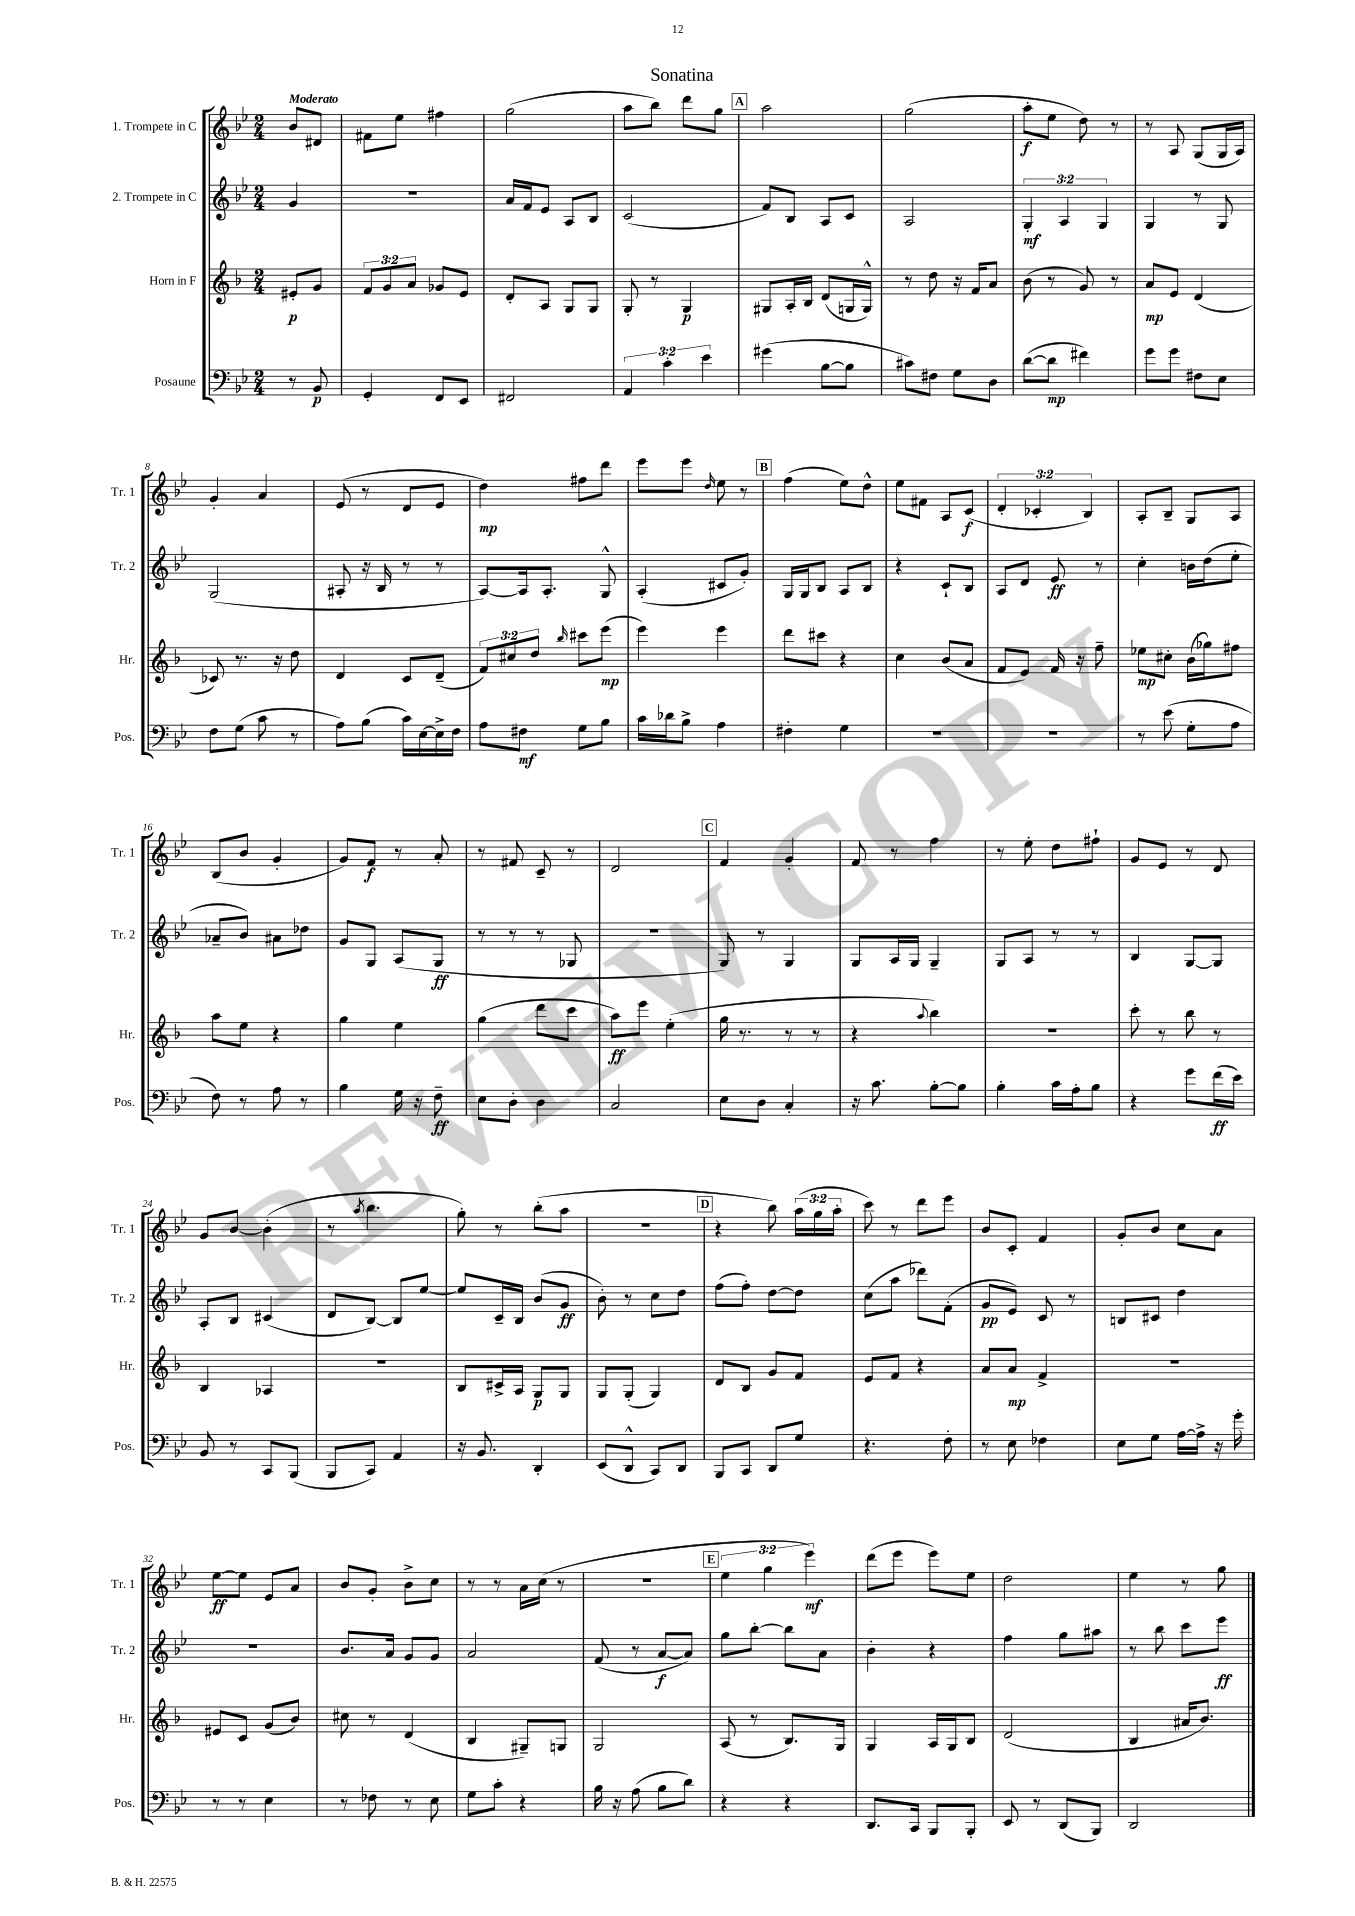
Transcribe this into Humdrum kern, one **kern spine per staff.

**kern	**dynam	**kern	**dynam	**kern	**dynam	**kern	**dynam
*part4	*part4	*part3	*part3	*part2	*part2	*part1	*part1
*staff4	*staff4	*staff3	*staff3	*staff2	*staff2	*staff1	*staff1
*I"Posaune	*	*I"Horn in F	*	*I"2. Trompete in C	*	*I"1. Trompete in C	*
*I'Pos.	*	*I'Hr.	*	*I'Tr. 2	*	*I'Tr. 1	*
*clefF4	*	*clefG2	*	*clefG2	*	*clefG2	*
*k[b-e-]	*	*k[b-]	*	*k[b-e-]	*	*k[b-e-]	*
*M2/4	*	*M2/4	*	*M2/4	*	*M2/4	*
=	=	=	=	=	=	=	=
!	!	!	!	!	!	!LO:TX:a:B:t=Moderato	!
8r	.	8e#X'/L	p	4g/	.	8b-/L	.
8BB-/	p	8g/J	.	.	.	8d#X/J	.
=1	=1	=1	=1	=1	=1	=1	=1
4GG'/	.	12f/L	.	2r	.	8f#X\L	.
.	.	12g/	.	.	.	.	.
.	.	.	.	.	.	8ee-\J	.
.	.	12a/J	.	.	.	.	.
8FF/L	.	8g-X/L	.	.	.	4ff#X\	.
8EE-/J	.	8e/J	.	.	.	.	.
=2	=2	=2	=2	=2	=2	=2	=2
2FF#X/	.	8d'/L	.	16a/LL	.	(2gg\	.
.	.	.	.	16f/J	.	.	.
.	.	8A/J	.	8e-/J	.	.	.
.	.	8G/L	.	8A/L	.	.	.
.	.	8G/J	.	8B-/J	.	.	.
=3	=3	=3	=3	=3	=3	=3	=3
6AA/	.	8G'/	.	(2c/	.	8aa\L	.
.	.	8r	.	.	.	8bb-\J)	.
6c'\	.	.	.	.	.	.	.
.	.	4G/	p	.	.	8ddd\L	.
6e-\	.	.	.	.	.	.	.
.	.	.	.	.	.	8gg\J	.
!!LO:REH:place=s1:t=A
=4	=4	=4	=4	=4	=4	=4	=4
(4g#X\	.	8G#X/L	.	8f/L)	.	2aa\	.
.	.	16A'/L	.	8B-/J	.	.	.
.	.	16B-/JJ	.	.	.	.	.
[8B-\L	.	(8d/L	.	8A/L	.	.	.
8B-\J]	.	16Gn/L	.	8c/J	.	.	.
.	.	16G^^/JJ)	.	.	.	.	.
=5	=5	=5	=5	=5	=5	=5	=5
8c#X\L)	.	8r	.	2A/	.	(2gg\	.
8F#X\J	.	8dd\	.	.	.	.	.
8G\L	.	16r	.	.	.	.	.
.	.	16f/KL	.	.	.	.	.
8D\J	.	8a/J	.	.	.	.	.
=6	=6	=6	=6	=6	=6	=6	=6
([8d\L	.	(8b-\	.	6G'/	mf	8aa'\L	f
8d\J]	mp	8r	.	.	.	8ee-\J	.
.	.	.	.	6A/	.	.	.
4f#X\)	.	8g/)	.	.	.	8dd\)	.
.	.	.	.	6G/	.	.	.
.	.	8r	.	.	.	8r	.
=7	=7	=7	=7	=7	=7	=7	=7
8g\L	.	8a/L	mp	4G/	.	8r	.
8g\J	.	8e/J	.	.	.	8A/	.
8F#X\L	.	(4d/	.	8r	.	(8G/L	.
8E-\J	.	.	.	8G/	.	16G/L	.
.	.	.	.	.	.	16A/JJ)	.
!!LO:LB:g=z
=8	=8	=8	=8	=8	=8	=8	=8
8F\L	.	8c-X/)	.	(2G/	.	4g'/	.
(8G\J	.	8.r	.	.	.	.	.
8c\	.	.	.	.	.	4a/	.
.	.	16r	.	.	.	.	.
8r	.	8dd\	.	.	.	.	.
=9	=9	=9	=9	=9	=9	=9	=9
8A\L)	.	4d/	.	8A#X'/	.	(8e-/	.
(8B-\J	.	.	.	16r	.	8r	.
.	.	.	.	16B-/	.	.	.
16c\LL)	.	8c/L	.	8r	.	8d/L	.
[16E-\	.	.	.	.	.	.	.
16E-^\]	.	(8d~/J	.	8r	.	8e-/J	.
16F\JJ	.	.	.	.	.	.	.
=10	=10	=10	=10	=10	=10	=10	=10
8A\L	.	12f/L)	.	[8A/L)	.	4dd\)	mp
.	.	12cc#X/	.	.	.	.	.
8F#X\J	mf	.	.	16A/k]	.	.	.
.	.	12dd/J	.	.	.	.	.
.	.	.	.	8.A'/J	.	.	.
.	.	16qqbb-/	.	.	.	.	.
8G\L	.	8ccc#X\L	.	.	.	8ff#X\L	.
8B-\J	.	(8eee\J	mp	8G^^/	.	8ddd\J	.
=11	=11	=11	=11	=11	=11	=11	=11
16c\LL	.	4eee\)	.	(4A'/	.	8eee-\L	.
16d-X\J	.	.	.	.	.	.	.
8B-^\J	.	.	.	.	.	8eee-\J	.
.	.	.	.	.	.	16qqdd/	.
4A\	.	4eee\	.	8c#X/L	.	8ee-\	.
.	.	.	.	8g'/J)	.	8r	.
!!LO:REH:place=s1:t=B
=12	=12	=12	=12	=12	=12	=12	=12
4F#X'\	.	8ddd\L	.	16G/LL	.	(4ff\	.
.	.	.	.	16G/J	.	.	.
.	.	8ccc#X\J	.	8B-/J	.	.	.
4G\	.	4r	.	8A/L	.	8ee-\L)	.
.	.	.	.	8B-/J	.	8dd^^\J	.
=13	=13	=13	=13	=13	=13	=13	=13
2r	.	4cc\	.	4r	.	8ee-\L	.
.	.	.	.	.	.	8f#X\J	.
.	.	(8b-/L	.	8c`/L	.	8A/L	.
.	.	8a/J	.	8B-/J	.	(8c/J	f
=14	=14	=14	=14	=14	=14	=14	=14
2r	.	8f/L	.	8A/L	.	6d'/	.
.	.	8e/J)	.	8d/J	.	.	.
.	.	.	.	.	.	6c-X'/	.
.	.	16f/	.	8e-/	ff	.	.
.	.	16r	.	.	.	.	.
.	.	.	.	.	.	6B-/)	.
.	.	8ff~\	.	8r	.	.	.
=15	=15	=15	=15	=15	=15	=15	=15
8r	.	8ee-X\L	mp	4cc'\	.	8A'/L	.
(8e-\	.	8cc#X'\J	.	.	.	8B-~/J	.
8G'\L	.	(16b-\LL	.	16bn\LL	.	8G/L	.
.	.	16gg-X\J)	.	(16dd\J	.	.	.
8A\J	.	8ff#X\J	.	8ee-'\J	.	8A/J	.
!!LO:LB:g=z
=16	=16	=16	=16	=16	=16	=16	=16
8F\)	.	8aa\L	.	8a-X~/L	.	(8B-/L	.
8r	.	8ee\J	.	8b-/J)	.	8b-/J	.
8A\	.	4r	.	8a#X\L	.	4g'/	.
8r	.	.	.	8dd-X\J	.	.	.
=17	=17	=17	=17	=17	=17	=17	=17
4B-\	.	4gg\	.	8g/L	.	8g/L)	.
.	.	.	.	8G/J	.	8f/J	f
16G\	.	4ee\	.	(8A/L	.	8r	.
16r	.	.	.	.	.	.	.
8F~\	ff	.	.	8G/J	ff	8a'/	.
=18	=18	=18	=18	=18	=18	=18	=18
8E-\L	.	(4gg\	.	8r	.	8r	.
8D'\J	.	.	.	8r	.	8f#X/	.
4D\	.	8ddd\L	.	8r	.	8c~/	.
.	.	8ccc\J	.	8G-X/	.	8r	.
=19	=19	=19	=19	=19	=19	=19	=19
2C/	.	8aa\L)	ff	2r	.	2d/	.
.	.	8eee\J	.	.	.	.	.
.	.	(4ee'\	.	.	.	.	.
!!LO:REH:place=s1:t=C
=20	=20	=20	=20	=20	=20	=20	=20
8E-\L	.	16gg\	.	8G/)	.	4f/	.
.	.	8.r	.	.	.	.	.
8D\J	.	.	.	8r	.	.	.
4C'/	.	8r	.	4G/	.	4g'/	.
.	.	8r	.	.	.	.	.
=21	=21	=21	=21	=21	=21	=21	=21
16r	.	4r	.	8G/L	.	8f/	.
8.c\	.	.	.	.	.	.	.
.	.	.	.	16A/L	.	8r	.
.	.	.	.	16G/JJ	.	.	.
.	.	8qqaa/	.	.	.	.	.
[8B-'\L	.	4bb-\)	.	4G~/	.	4ff\	.
8B-\J]	.	.	.	.	.	.	.
=22	=22	=22	=22	=22	=22	=22	=22
4B-'\	.	2r	.	8G/L	.	8r	.
.	.	.	.	8A/J	.	8ee-'\	.
16c\LL	.	.	.	8r	.	8dd\L	.
16A'\J	.	.	.	.	.	.	.
8B-\J	.	.	.	8r	.	8ff#X`\J	.
=23	=23	=23	=23	=23	=23	=23	=23
4r	.	8ccc'\	.	4B-/	.	8g/L	.
.	.	8r	.	.	.	8e-/J	.
8g\L	.	8bb-\	.	[8G/L	.	8r	.
(16f\L	ff	8r	.	8G/J]	.	8d/	.
16e-\JJ)	.	.	.	.	.	.	.
!!LO:LB:g=z
=24	=24	=24	=24	=24	=24	=24	=24
8BB-/	.	4B-/	.	8A'/L	.	8g/L	.
8r	.	.	.	8B-/J	.	[8b-/J	.
8CC/L	.	4A-X/	.	(4c#X/	.	(4b-'\]	.
(8BBB-/J	.	.	.	.	.	.	.
=25	=25	=25	=25	=25	=25	=25	=25
8BBB-/L	.	2r	.	8d/L	.	8r	.
.	.	.	.	.	.	8qaa/	.
8CC/J)	.	.	.	[8B-/J)	.	4.bb-\	.
4AA/	.	.	.	8B-/L]	.	.	.
.	.	.	.	[8ee-/J	.	.	.
=26	=26	=26	=26	=26	=26	=26	=26
16r	.	8B-/L	.	8ee-/L]	.	8gg'\)	.
8.BB-/	.	.	.	.	.	.	.
.	.	16c#X^/L	.	16c~/L	.	8r	.
.	.	16A/JJ	.	16B-/JJ	.	.	.
4DD'/	.	8G/L	p	(8b-/L	.	(8bb-'\L	.
.	.	8G/J	.	8g/J	ff	8aa\J	.
=27	=27	=27	=27	=27	=27	=27	=27
(8EE-/L	.	8G/L	.	8b-'\)	.	2r	.
8DD^^/J	.	(8G'/J	.	8r	.	.	.
8CC/L)	.	4G/)	.	8cc\L	.	.	.
8DD/J	.	.	.	8dd\J	.	.	.
!!LO:REH:place=s1:t=D
=28	=28	=28	=28	=28	=28	=28	=28
8BBB-/L	.	8d/L	.	(8ff\L	.	4r	.
8CC/J	.	8B-/J	.	8ff'\J)	.	.	.
8DD/L	.	8g/L	.	[8dd\L	.	8bb-\)	.
8G/J	.	8f/J	.	8dd\J]	.	(24aa\LL	.
.	.	.	.	.	.	24gg\	.
.	.	.	.	.	.	24aa'\JJ	.
=29	=29	=29	=29	=29	=29	=29	=29
4.r	.	8e/L	.	(8cc\L	.	8ccc\)	.
.	.	8f/J	.	8aa\J	.	8r	.
.	.	4r	.	8ddd-X\L)	.	8ddd\L	.
8F'\	.	.	.	(8f'\J	.	8eee-\J	.
=30	=30	=30	=30	=30	=30	=30	=30
8r	.	8a/L	.	8g/L	pp	8b-/L	.
8E-\	.	8a/J	mp	8e-/J)	.	8c'/J	.
4F-X\	.	4f^/	.	8c/	.	4f/	.
.	.	.	.	8r	.	.	.
=31	=31	=31	=31	=31	=31	=31	=31
8E-\L	.	2r	.	8Bn/L	.	8g'/L	.
8G\J	.	.	.	8c#X/J	.	8b-/J	.
[16A\LL	.	.	.	4dd\	.	8cc\L	.
16A^\JJ]	.	.	.	.	.	.	.
16r	.	.	.	.	.	8a\J	.
16g'\	.	.	.	.	.	.	.
!!LO:LB:g=z
=32	=32	=32	=32	=32	=32	=32	=32
8r	.	8e#X/L	.	2r	.	[8ee-\L	ff
8r	.	8c/J	.	.	.	8ee-\J]	.
4E-\	.	(8g/L	.	.	.	8e-/L	.
.	.	8b-/J)	.	.	.	8a/J	.
=33	=33	=33	=33	=33	=33	=33	=33
8r	.	8cc#X\	.	8.b-/L	.	8b-/L	.
8F-X\	.	8r	.	.	.	8g'/J	.
.	.	.	.	16a/Jk	.	.	.
8r	.	(4d/	.	8g/L	.	8b-^\L	.
8E-\	.	.	.	8g/J	.	8cc\J	.
=34	=34	=34	=34	=34	=34	=34	=34
8G\L	.	4B-/	.	2a/	.	8r	.
8c'\J	.	.	.	.	.	8r	.
4r	.	8G#X~/L)	.	.	.	16a\LL	.
.	.	.	.	.	.	(16cc\JJ	.
.	.	8Gn/J	.	.	.	8r	.
=35	=35	=35	=35	=35	=35	=35	=35
16B-\	.	2G/	.	(8f/	.	2r	.
16r	.	.	.	.	.	.	.
(8A\	.	.	.	8r	.	.	.
8B-\L	.	.	.	[8a/L	f	.	.
8d\J)	.	.	.	8a/J])	.	.	.
!!LO:REH:place=s1:t=E
=36	=36	=36	=36	=36	=36	=36	=36
4r	.	(8A/	.	8gg\L	.	6ee-\	.
.	.	8r	.	[8bb-'\J	.	.	.
.	.	.	.	.	.	6gg\	.
4r	.	8.B-/L)	.	8bb-\L]	.	.	.
.	.	.	.	.	.	6eee-\)	mf
.	.	.	.	8a\J	.	.	.
.	.	16G/Jk	.	.	.	.	.
=37	=37	=37	=37	=37	=37	=37	=37
8.DD/L	.	4G/	.	4b-'\	.	(8ddd\L	.
.	.	.	.	.	.	8eee-\J	.
16CC/Jk	.	.	.	.	.	.	.
8BBB-/L	.	16A/LL	.	4r	.	8eee-\L)	.
.	.	16G/J	.	.	.	.	.
8BBB-'/J	.	8B-/J	.	.	.	8ee-\J	.
=38	=38	=38	=38	=38	=38	=38	=38
8EE-/	.	(2d/	.	4ff\	.	2dd\	.
8r	.	.	.	.	.	.	.
(8DD/L	.	.	.	8gg\L	.	.	.
8BBB-/J)	.	.	.	8aa#X\J	.	.	.
=39	=39	=39	=39	=39	=39	=39	=39
2DD/	.	4B-/	.	8r	.	4ee-\	.
.	.	.	.	8bb-\	.	.	.
.	.	16a#X/KL	.	8ccc\L	.	8r	.
.	.	8.b-/J)	.	.	.	.	.
.	.	.	.	8eee-\J	ff	8gg\	.
==	==	==	==	==	==	==	==
*-	*-	*-	*-	*-	*-	*-	*-
